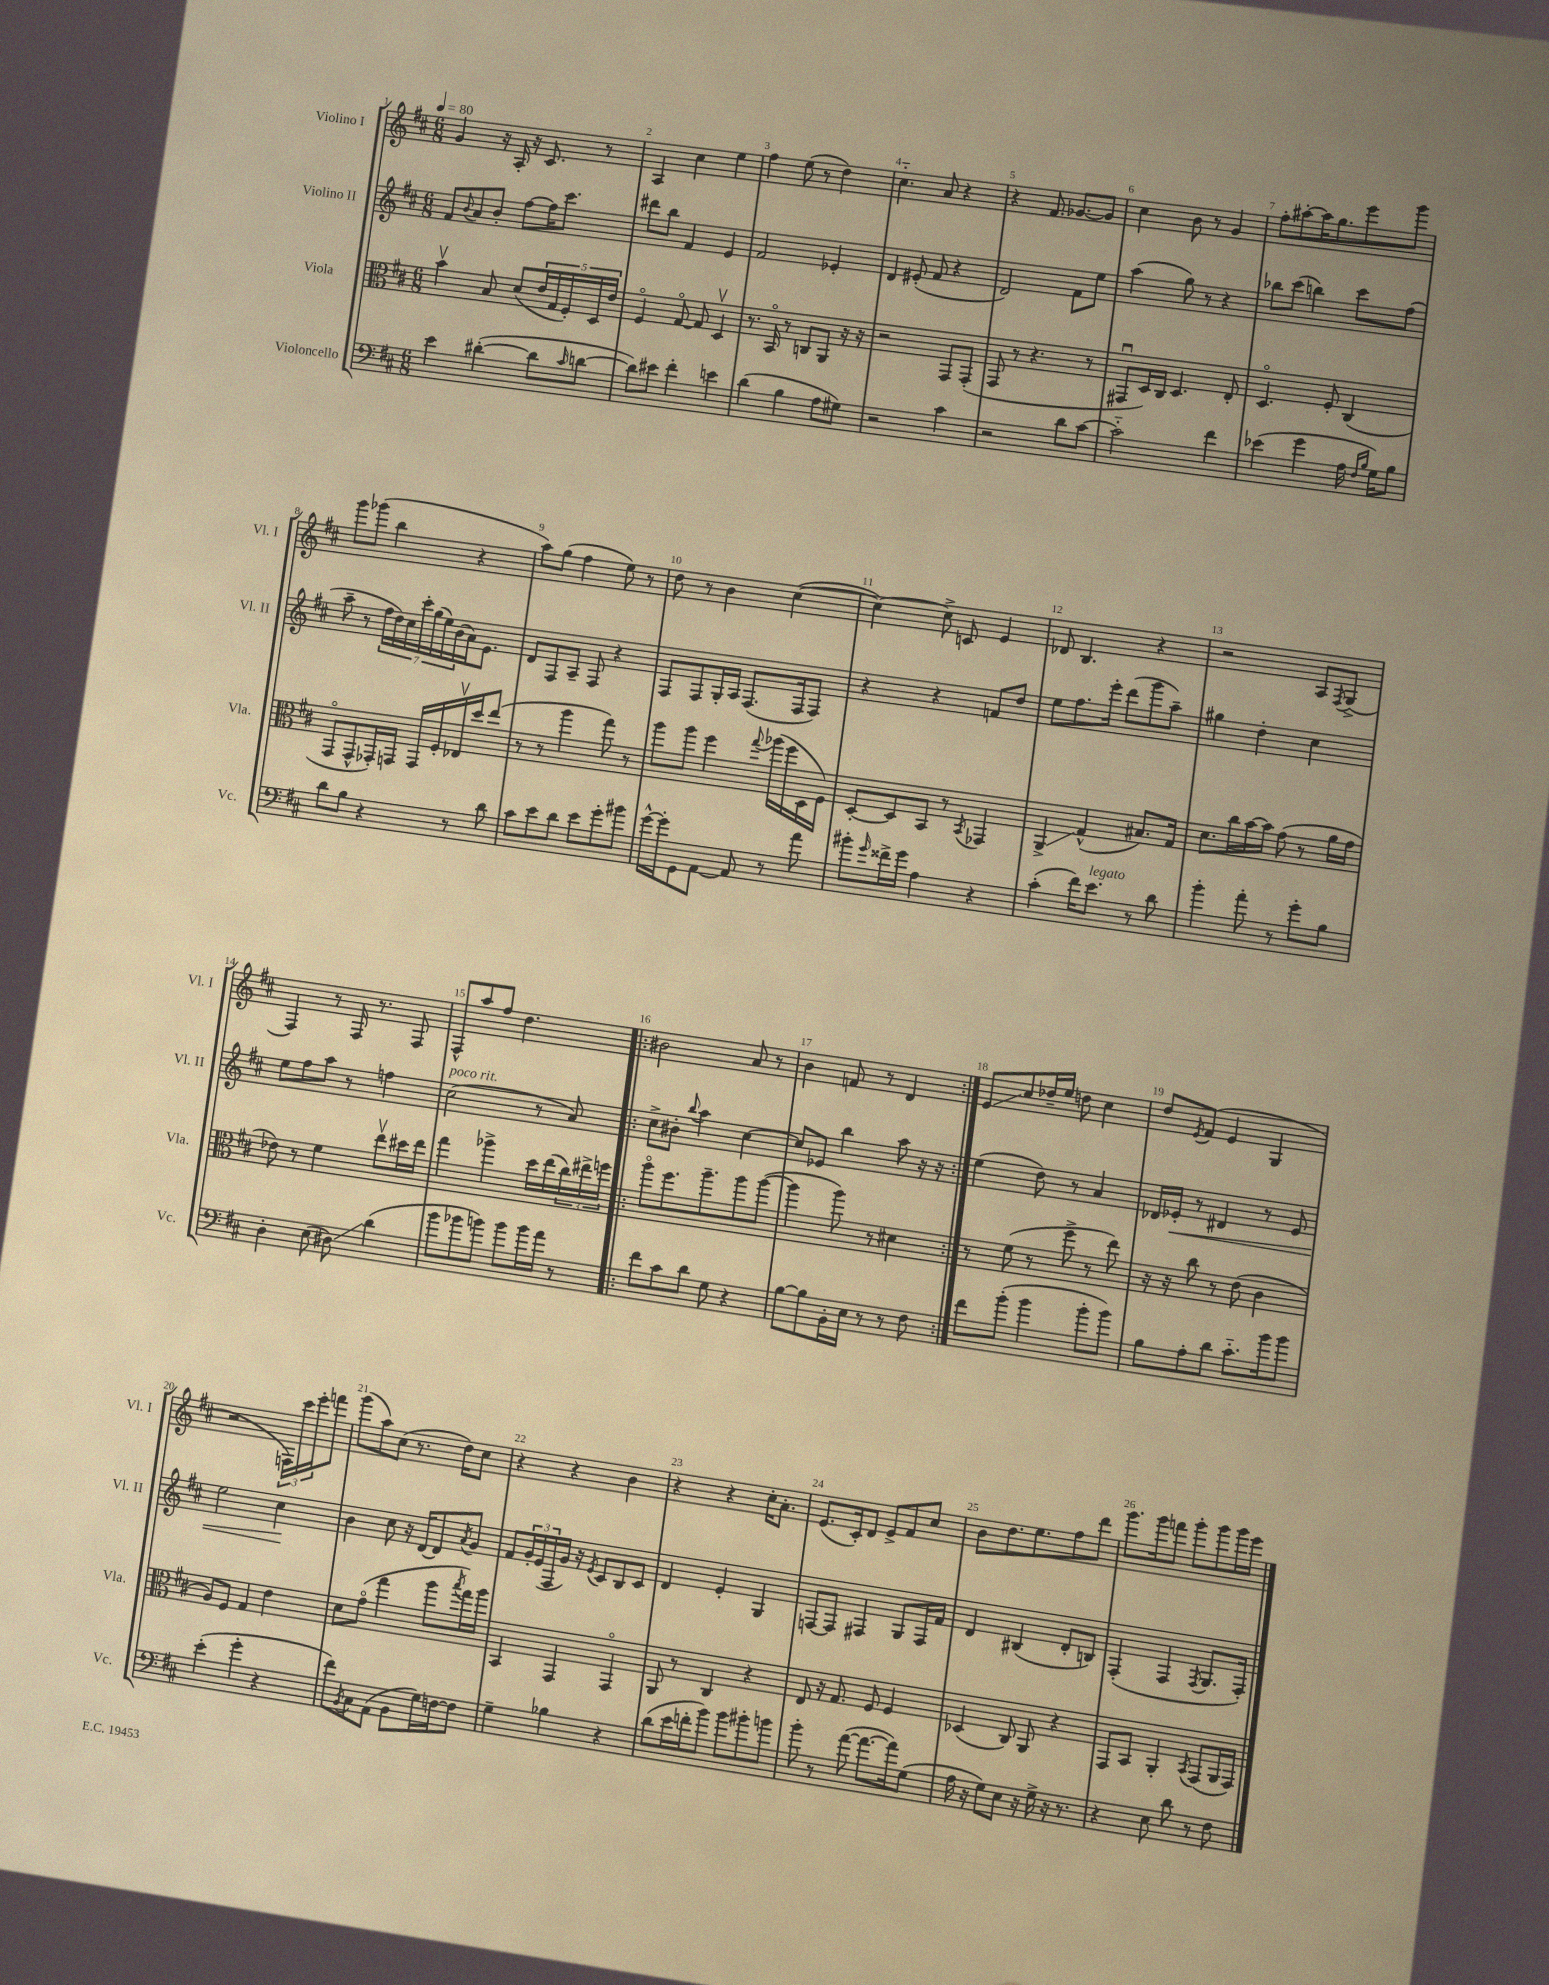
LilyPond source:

<<
\new StaffGroup <<
\new Staff = "s0" \with { instrumentName = "Violino I" shortInstrumentName = "Vl. I" } {
    \clef treble \key d \major \numericTimeSignature \time 6/8 \tempo 4 = 80
    g'4 r16 a16-. r16 cis'8. r8 |
    a4 cis''4 e''4 |
    fis''4 e''8( r8 d''4) |
    cis''4.-_ a'8 r4 |
    r4 fis'8. ges'8.~ ges'8 |
    cis''4 b'8 r8 g'4 |
    fis''8-. ais''8~-. ais''16 g''8. e'''8 g'''8 |
    g'''8 ges'''8( b''4 r4 |
    a''8) g''8( fis''4 e''8) r8 |
    d''8 r8 b'4 cis''4~( |
    cis''4~) cis''8-> c'8 e'4 |
    des'8 b4. r4 |
    r2 a8 \acciaccatura { fis8 } g8->( |
    fis4) r8 fis16 r8. fis8 |
    fis8-^ a''8 fis''8 d''4. |
    \repeat volta 2 { bis'2 a'8 r8 |
    b'4 f'8 r8 d'4 | }
    e'8\glissando cis''8 des''16-- e''16 d''8 cis''4 |
    d''8 \acciaccatura { e'8 } fis'8( e'4 g4 |
    r2 \tuplet 3/2 { f16) cis'''16 e'''16-. } f'''8 |
    g'''8( a''8) cis''8( r8. d''16) cis''8 |
    r4 r4 b'4 |
    r4 r4 cis''16-. a'8.-. |
    e'8.( cis'16-.) d'8 e'8-> fis'8 cis''8 |
    b'8 d''8. e''8. fis''8 d'''8 |
    g'''8. g'''16 f'''8 g'''8-. g'''8 g'''16 e'''16 \bar "|." |
}
\new Staff = "s1" \with { instrumentName = "Violino II" shortInstrumentName = "Vl. II" } {
    \clef treble \key d \major \numericTimeSignature \time 6/8
    fis'8 \appoggiatura { b'8 } a'8 b'8-. fis''8~ fis''16 cis'''8. |
    dis'''8 b''8 fis'4 e'4 |
    fis'2 ees'4-. |
    d'4 eis'8-.( fis'8 r4 |
    d'2) fis'8 e''8 |
    a''4( g''8) r8 r4 |
    bes''8 cis'''8( b''4) cis'''8 fis''8( |
    a''8-- r8 \tuplet 7/4 { fis''16 d''16) cis''16 cis'''16-. g''16( e''16) b'16( } a'16) e'8. |
    d'8 fis8 a8-- fis8 r4 |
    fis8 fis8 g16-. a16 fis8.( fis16 fis8) |
    r4 r4 f'8 d''8 |
    e''8 fis''8. e'''16-. d'''8( g'''8 a''8--) |
    gis''4 d''4-. cis''4 |
    e''8 fis''8 a''8 r8 f''4 |
    cis''2^\markup { \italic "poco rit." }( r8 a'8) |
    \repeat volta 2 { cis''8-> bis'8-. \appoggiatura { b''8 } a''4 cis''4~ |
    cis''8 ees'8 b''4 a''8 r16 r16 | }
    e''4( d''8) r8 a'4 |
    des'16 ees'16-.\< r8 dis'4 r8 ees'8 |
    e''2 cis''4\! |
    b'4 cis''8 r16 d'16~ d'8 \acciaccatura { a'8 } g'8 |
    fis'8 \tuplet 3/2 { g'16-. e'16( fis16 } g'16) r16 \acciaccatura { e'8 } cis'8 b8 cis'8 |
    d'4 e'4-. g4 |
    f8~ f8 fis4 g8 fis16 fis'16 |
    d'4 bis4( d'8-. b8) |
    fis4-.( fis4 \acciaccatura { fis8 } g8. fis16-.) \bar "|." |
}
\new Staff = "s2" \with { instrumentName = "Viola" shortInstrumentName = "Vla." } {
    \clef alto \key d \major \numericTimeSignature \time 6/8
    b'4\upbow b8 d'8( \tuplet 5/4 { e'16 g16 fis16-.) d16 e'16 } |
    fis4\flageolet g8~\flageolet g8 d4\upbow |
    r8. b,16\flageolet r8 c8 a,8 r16 r16 |
    r2 g,8 g,8-.( |
    g,8 r8 r4. r8 |
    gis,8\downbow d16) cis16 d4. e8-. |
    d4.\flageolet fis8-. cis4( |
    g,8\flageolet g,8-^ ges,16-.) g,16 g,16 fis16-. ees16\upbow d''16 e''8( |
    r8 r8 a''4 g''8) r8 |
    a''8 a''8 fis''4 \appoggiatura { g''8 } aes''16( fis''16 d16 fis16) |
    d8~-. d8 b,8 r8 \acciaccatura { b,8 } ges,4 |
    a,4->\glissando g4-^( bis8.) g16 |
    d'8. cis''16 b'16~ b'16 g'8( r8 a'16 g'16 |
    ees'8) r8 fis'4 e''8\upbow dis''16 e''16 |
    g''4 aes''4-> d''16 e''16( \tuplet 3/2 { cis''16) eis''16-> f''16 } |
    \repeat volta 2 { a''8\flageolet fis''8. a''8.-- a''8 a''8~( |
    a''4 a''8) r8 dis'4 | }
    r8 fis'8( r8 fis''8-> r8 e''8) |
    r16 r16 cis''8 r8 e'8( cis'4 |
    a8) fis8 g4 e'4 |
    d'8 g'8\flageolet( g''4 a''8 \acciaccatura { b''8 } g''16) a''16 |
    b,4 g,4 g,4\flageolet |
    a,8 r8 cis4 r4 |
    e8 r16 g8. fis8 fis4 |
    des4( cis8) a,8 r4 |
    g,8 b,8 a,4-. \acciaccatura { b,8 } g,8( a,16 g,16) \bar "|." |
}
\new Staff = "s3" \with { instrumentName = "Violoncello" shortInstrumentName = "Vc." } {
    \clef bass \key d \major \numericTimeSignature \time 6/8
    e'4 dis'4~-.( dis'8 \grace { cis'16 } d'8~ |
    d'8) eis'8 fis'4-. e'4 |
    d'4( b4 a8 gis8) |
    r2 cis'4 |
    r2 d'8 cis'8~ |
    cis'2-_ fis'4 |
    ees'4( g'4 a16 \grace { fis16 b16 } g16) b8 |
    d'8 b8 r4 r8 d'8 |
    cis'8 e'8 d'8 e'8 g'8-. bis'8 |
    g'16~-^ g'16-. g,8 a,8~ a,8 r8 a'8 |
    bis'8-. \grace { g'16 } fisis'16-> g'16 a4 r4 |
    cis'4-.( fis'16) e'8.^\markup { \italic "legato" } r8 d'8 |
    b'4-. a'8-. r8 g'8-. b8 |
    d4-. e8( dis8\glissando) d'4( |
    b'8 bes'8 b'8) b'8 b'16 a'16 r8 |
    \repeat volta 2 { fis'8 cis'8 d'8 g8 r4 |
    b8~ b8 b,16-. e16 r8 r8 fis8 | }
    fis'8 b'8-.( b'4 b'8-. b'8) |
    b8 a8-. d'8 cis'8.-_ b'16 b'8 |
    e'4-.( g'4-. r4 |
    fis'8) \acciaccatura { b,8 } cis8 a,8( b,8 g16) f16~ f8 |
    g4-- bes4 r4 |
    d'8( e'16 f'16-. b'8) b'8 bis'8-. b'8 |
    b'8-. r8 a'8~( a'8.~ a'16) g8( |
    a16 r16 g8) e8 r16 g16-> r16 r8. |
    r4 e8 d'8 r8 fis8 \bar "|." |
}
>>
>>
\layout { \context { \Score \override BarNumber.break-visibility = ##(#f #t #t) barNumberVisibility = #all-bar-numbers-visible } }
